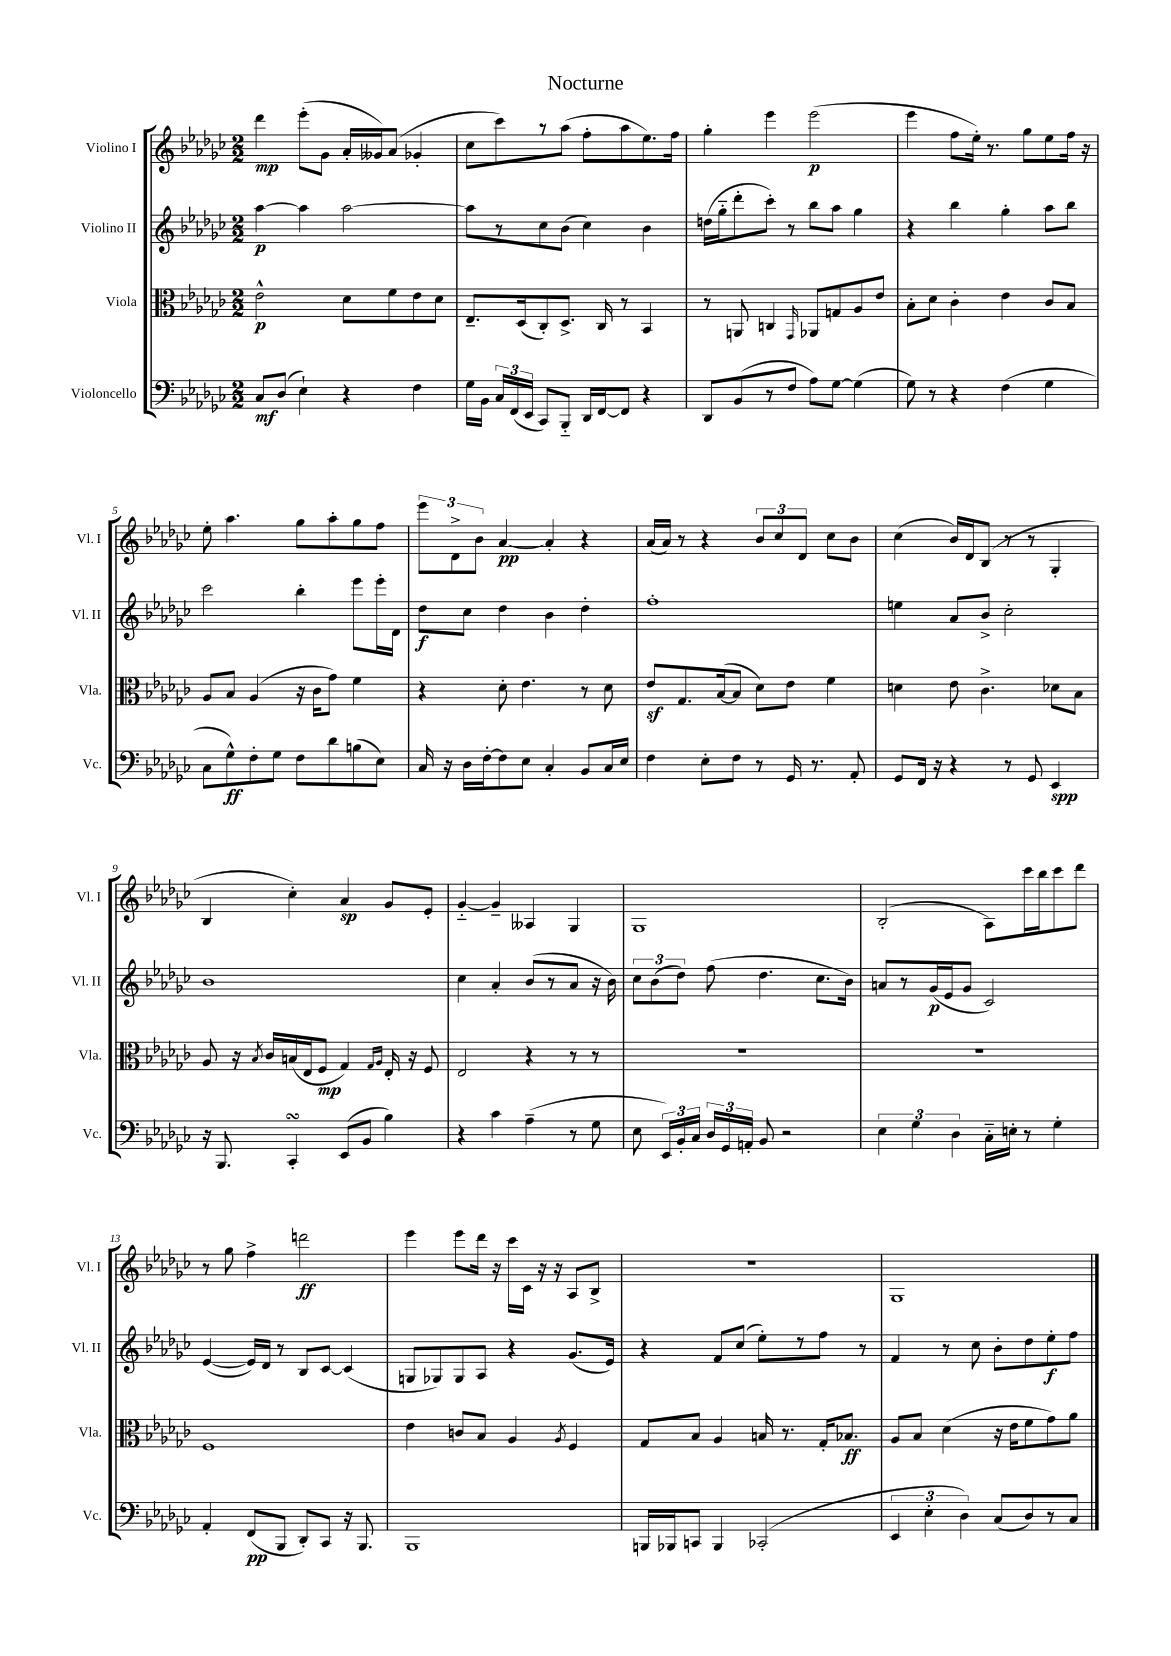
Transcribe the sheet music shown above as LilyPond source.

\header { title = "Nocturne" }
<<
\new StaffGroup <<
\new Staff = "s0" \with { instrumentName = "Violino I" shortInstrumentName = "Vl. I" } {
    \clef treble \key ges \major \numericTimeSignature \time 2/2
    \autoBeamOff des'''4\mp ees'''8[-.( ges'8] aes'16[-. geses'16) aes'8]( ges'4-. |
    ces''8[ ces'''8) r8 aes''8]( f''8[-. aes''8 ees''8.) f''16] |
    ges''4-. ees'''4 ees'''2\p( |
    ees'''4 f''8[ ees''16]-.) r8. ges''8[ ees''8 f''16] r16 |
    ees''8-. aes''4. ges''8[ aes''8-. ges''8 f''8] |
    \tuplet 3/2 { ees'''8[ des'8-> bes'8] } aes'4~\pp aes'4-. r4 |
    aes'16[( aes'16]) r8 r4 \tuplet 3/2 { bes'8[ ces''8 des'8] } ces''8[ bes'8] |
    ces''4( bes'16[) des'16 bes8]( r8 r8 ges4-. |
    bes4 ces''4-.) aes'4\sp ges'8[ ees'8]-. |
    ges'4~-_ ges'4-- aeses4 ges4 |
    ges1 |
    bes2-.( aes8[) ces'''16 bes''16 ces'''8 des'''8] |
    r8 ges''8 f''4-> d'''2\ff |
    ees'''4 ees'''8[ des'''16] r16 ces'''16[ ces'16] r16 r16 aes8[ bes8]-> |
    r1 |
    ges1 \bar "|." |
}
\new Staff = "s1" \with { instrumentName = "Violino II" shortInstrumentName = "Vl. II" } {
    \clef treble \key ges \major \numericTimeSignature \time 2/2
    \autoBeamOff aes''4~\p aes''4 aes''2~ |
    aes''8[ r8 ces''8 bes'8]( ces''4) bes'4 |
    d''16[( ges''16-_ des'''8-. ces'''8]-.) r8 bes''8[ aes''8] ges''4 |
    r4 bes''4 ges''4-. aes''8[ bes''8] |
    ces'''2 bes''4-. ees'''8[ ees'''16-. des'16] |
    des''8[\f ces''8] des''4 bes'4 des''4-. |
    f''1-. |
    e''4 aes'8[ bes'8]-> ces''2-. |
    bes'1 |
    ces''4 aes'4-. bes'8[( r8 aes'8] r16 bes'16) |
    \tuplet 3/2 { ces''8[ bes'8( des''8]) } f''8( des''4. ces''8.[ bes'16]) |
    a'8[ r8 ges'16\p( ees'16 ges'8] ces'2) |
    ees'4~( ees'16[) des'16] r8 bes8[ ces'8]~ ces'4( |
    g8[ ges8) ges8 aes8] r4 ges'8.[( ees'16]) |
    r4 f'8[ ces''8]( ees''8[-.) r8 f''8] r8 |
    f'4 r8 ces''8 bes'8[-. des''8 ees''8-.\f f''8] \bar "|." |
}
\new Staff = "s2" \with { instrumentName = "Viola" shortInstrumentName = "Vla." } {
    \clef alto \key ges \major \numericTimeSignature \time 2/2
    \autoBeamOff ees'2-^\p des'8[ f'8 ees'8 des'8] |
    ees8.[-- des16( ces8-.) des8.]-> ces16 r8 bes,4 |
    r8 a,8 c4 \grace { ges,16 } aes,8[ g8 aes8 ees'8] |
    bes8[-. des'8] ces'4-. ees'4 ces'8[ bes8] |
    aes8[ bes8] aes4( r16 ces'16[ ges'8]) f'4 |
    r4 des'8-. ees'4. r8 des'8 |
    ees'8[\sf ges8. bes16~( bes8] des'8[) ees'8] f'4 |
    d'4 ees'8 ces'4.-> des'8[ bes8] |
    aes8 r16 \acciaccatura { bes8 } ces'16[ b16( ees16 f8]\mp ges4) \grace { ges16[ aes16] } ees16-. r16 f8 |
    ees2 r4 r8 r8 |
    r1 |
    R1 |
    f1 |
    ees'4 c'8[ bes8] aes4 \acciaccatura { aes8 } f4 |
    ges8[ bes8] aes4 b16 r8. ges16[-. bes8.]\ff |
    aes8[ bes8] des'4( r16 ees'16[ f'8 ges'8) aes'8] \bar "|." |
}
\new Staff = "s3" \with { instrumentName = "Violoncello" shortInstrumentName = "Vc." } {
    \clef bass \key ges \major \numericTimeSignature \time 2/2
    \autoBeamOff ces8[\mf des8]( ees4-!) r4 f4 |
    ges16[ bes,16] \tuplet 3/2 { ces16[ f,16( ees,16] } ces,8[) bes,,8]-_ des,16[ f,16~ f,8] r4 |
    des,8[ bes,8( r8 f8] aes8[) ges8]~ ges4( |
    ges8) r8 r4 f4( ges4 |
    ces8[ ges8-^\ff) f8-. ges8] f8[ des'8 b8( ees8]) |
    ces16 r16 des16[ f16~-. f8 ees8] ces4-. bes,8[ ces16 ees16] |
    f4 ees8[-. f8] r8 ges,16 r8. aes,8-. |
    ges,8[ f,16] r16 r4 r8 ges,8 ees,4\spp |
    r16 bes,,8. ces,4-.\turn ees,8[( bes,8] bes4) |
    r4 ces'4 aes4--( r8 ges8 |
    ees8 \tuplet 3/2 { ees,16[) bes,16-. ces16] } \tuplet 3/2 { des16[ ges,16 a,16]-. } bes,8 r2 |
    \tuplet 3/2 { ees4 ges4 des4 } ces16[-_ e16]-. r8 ges4-. |
    aes,4-. f,8[\pp( bes,,8] des,8[-.) ces,8] r16 bes,,8. |
    bes,,1 |
    b,,16[ bes,,16 c,8] bes,,4 ces,2-.( |
    \tuplet 3/2 { ees,4 ees4-. des4) } ces8[( des8) r8 ces8] \bar "|." |
}
>>
>>
